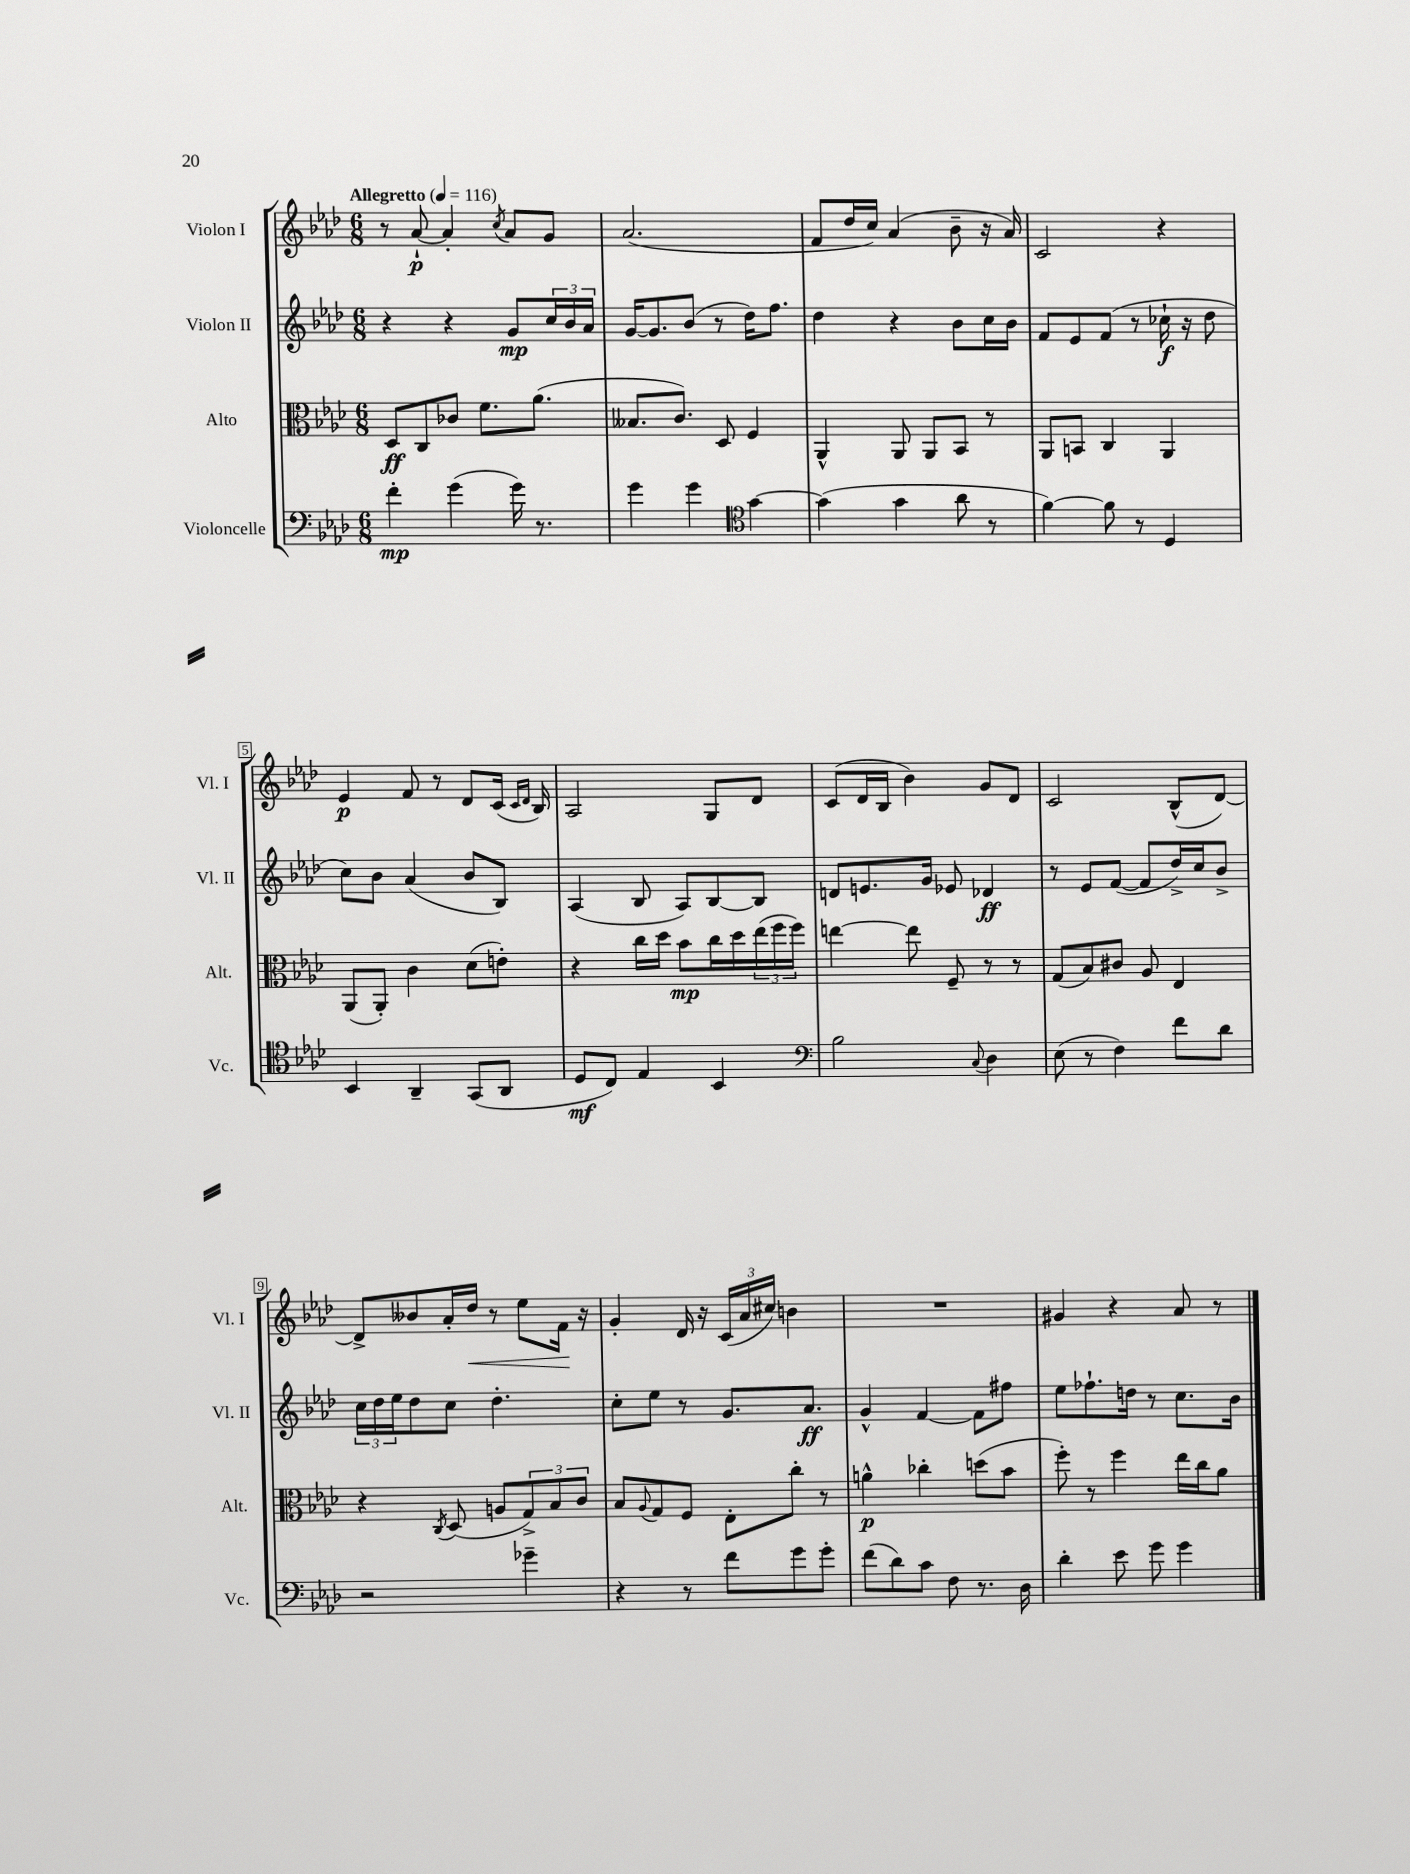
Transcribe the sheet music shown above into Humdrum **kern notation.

**kern	**dynam	**kern	**dynam	**kern	**dynam	**kern	**dynam
*part4	*part4	*part3	*part3	*part2	*part2	*part1	*part1
*staff4	*staff4	*staff3	*staff3	*staff2	*staff2	*staff1	*staff1
*I"Violoncelle	*	*I"Alto	*	*I"Violon II	*	*I"Violon I	*
*I'Vc.	*	*I'Alt.	*	*I'Vl. II	*	*I'Vl. I	*
*clefF4	*	*clefC3	*	*clefG2	*	*clefG2	*
*k[b-e-a-d-]	*	*k[b-e-a-d-]	*	*k[b-e-a-d-]	*	*k[b-e-a-d-]	*
*M6/8	*	*M6/8	*	*M6/8	*	*M6/8	*
*MM116	*	*MM116	*	*MM116	*	*MM116	*
=1	=1	=1	=1	=1	=1	=1	=1
!	!	!	!	!	!	!LO:TX:a:B:t=Allegretto	!
4f'\	mp	8D-/L	ff	4r	.	8r	.
.	.	8C/	.	.	.	[8a-`/	p
(4g\	.	8c-X/J	.	4r	.	4a-'/]	.
.	.	8.f\L	.	.	.	.	.
.	.	.	.	.	.	8qcc/	.
16g\)	.	.	.	8g/L	mp	8a-/L	.
8.r	.	(8.a-\J	.	.	.	.	.
.	.	.	.	24cc/L	.	8g/J	.
.	.	.	.	24b-/	.	.	.
.	.	.	.	24a-/JJ	.	.	.
=2	=2	=2	=2	=2	=2	=2	=2
4g\	.	8.B--X/L	.	[16g/KL	.	(2.a-/	.
.	.	.	.	8.g/]	.	.	.
.	.	8.c/J)	.	.	.	.	.
4g\	.	.	.	(8b-/J	.	.	.
.	.	8D-/	.	8r	.	.	.
*clefC4	*	*	*	*	*	*	*
[4g\	.	4F/	.	16dd-\KL)	.	.	.
.	.	.	.	8.ff\J	.	.	.
=3	=3	=3	=3	=3	=3	=3	=3
(4g\]	.	4AA-^^/	.	4dd-\	.	8f/L	.
.	.	.	.	.	.	16dd-/L	.
.	.	.	.	.	.	16cc/JJ)	.
4g\	.	8AA-/	.	4r	.	(4a-/	.
.	.	8AA-/L	.	.	.	.	.
8a-\	.	8BB-/J	.	8b-\L	.	8b-~\	.
8r	.	8r	.	16cc\L	.	16r	.
.	.	.	.	16b-\JJ	.	16a-/)	.
=4	=4	=4	=4	=4	=4	=4	=4
[4f\)	.	8AA-/L	.	8f/L	.	2c/	.
.	.	8BBn/J	.	8e-/	.	.	.
8f\]	.	4C/	.	(8f/J	.	.	.
8r	.	.	.	8r	.	.	.
4D-/	.	4AA-/	.	16cc-X`\	f	4r	.
.	.	.	.	16r	.	.	.
.	.	.	.	8dd-\	.	.	.
!!LO:LB:g=z
=5	=5	=5	=5	=5	=5	=5	=5
4BB-/	.	(8AA-/L	.	8cc\L)	.	4e-/	p
.	.	8AA-'/J)	.	8b-\J	.	.	.
4AA-~/	.	4c\	.	(4a-/	.	8f/	.
.	.	.	.	.	.	8r	.
(8GG/L	.	(8d-\L	.	8b-/L	.	8d-/L	.
8AA-/J	.	8en'\J)	.	8B-/J)	.	(16c/Jk	.
.	.	.	.	.	.	16qqc/LL	.
.	.	.	.	.	.	16qqd-/JJ	.
.	.	.	.	.	.	16B-/)	.
=6	=6	=6	=6	=6	=6	=6	=6
8D-/L	mf	4r	.	(4A-/	.	2A-/	.
8C/J)	.	.	.	.	.	.	.
4E-/	.	16cc\LL	.	8B-/	.	.	.
.	.	16dd-\JJ	.	.	.	.	.
.	.	8b-\L	mp	8A-/L)	.	.	.
4BB-/	.	16cc\L	.	[8B-/	.	8G/L	.
.	.	16dd-\	.	.	.	.	.
.	.	(24ee-\	.	8B-/J]	.	8d-/J	.
.	.	24ff\	.	.	.	.	.
.	.	24ff\JJ)	.	.	.	.	.
=7	=7	=7	=7	=7	=7	=7	=7
*clefF4	*	*	*	*	*	*	*
2B-\	.	[4een\	.	8dn/L	.	(8c/L	.
.	.	.	.	8.en/	.	16d-/L	.
.	.	.	.	.	.	16B-/JJ	.
.	.	8ee\]	.	.	.	4b-\)	.
.	.	.	.	16g/Jk	.	.	.
.	.	8F~/	.	8e-X/	.	.	.
8qqC/	.	.	.	.	.	.	.
4D-\	.	8r	.	4d-X/	ff	8g/L	.
.	.	8r	.	.	.	8d-/J	.
=8	=8	=8	=8	=8	=8	=8	=8
(8E-\	.	(8G/L	.	8r	.	2c/	.
8r	.	8B-/)	.	8e-/L	.	.	.
4F\)	.	8c#X/J	.	([8f/J	.	.	.
.	.	8A-/	.	8f/L]	.	.	.
8f\L	.	4E-/	.	16dd-^/L)	.	(8B-^^/L	.
.	.	.	.	16cc/J	.	.	.
8d-\J	.	.	.	8b-^/J	.	[8d-/J)	.
!!LO:LB:g=z
=9	=9	=9	=9	=9	=9	=9	=9
2r	.	4r	.	24cc\LL	.	8d-^/L]	.
.	.	.	.	24dd-\	.	.	.
.	.	.	.	24ee-\J	.	.	.
.	.	.	.	8dd-\	.	8b--X/	.
.	.	8qC/	.	.	.	.	.
.	.	(8D-/	.	8cc\J	.	16a-'/L	.
!	!	!	!	!	!	!	!LO:HP:b
.	.	.	.	.	.	16dd-/JJ	<
.	.	8An/L	.	4.dd-'\	.	8r	.
4g-X~\	.	12G^/)	.	.	.	8ee-\L	.
.	.	12B-/	.	.	.	.	.
.	.	.	.	.	.	16f\Jk	.
.	.	12c/J	.	.	.	.	.
.	.	.	.	.	.	16r	[
=10	=10	=10	=10	=10	=10	=10	=10
4r	.	8B-/L	.	8cc'\L	.	4g'/	.
.	.	8qqA-/	.	.	.	.	.
.	.	8G/	.	8ee-\J	.	.	.
8r	.	8F/J	.	8r	.	16d-/	.
.	.	.	.	.	.	16r	.
8f\L	.	8E-'\L	.	8.g/L	.	(24c/LL	.
.	.	.	.	.	.	24a-/	.
.	.	.	.	.	.	24cc#X/JJ)	.
8g\	.	8cc'\J	.	.	.	4bn\	.
.	.	.	.	8.a-/J	ff	.	.
8g'\J	.	8r	.	.	.	.	.
=11	=11	=11	=11	=11	=11	=11	=11
(8f\L	.	4an^^\	p	4g^^/	.	2.r	.
8d-\)	.	.	.	.	.	.	.
8c\J	.	4cc-X'\	.	[4f/	.	.	.
8F\	.	.	.	.	.	.	.
8.r	.	(8ddn\L	.	8f\L]	.	.	.
.	.	8b-\J	.	8ff#X\J	.	.	.
16D-\	.	.	.	.	.	.	.
=12	=12	=12	=12	=12	=12	=12	=12
4d-'\	.	8ff'\)	.	8ee-\L	.	4g#X/	.
.	.	8r	.	8.ff-X`\	.	.	.
8e-\	.	4ff\	.	.	.	4r	.
.	.	.	.	16ddn\Jk	.	.	.
8g\	.	.	.	8r	.	.	.
4g\	.	16ee-\LL	.	8.cc\L	.	8a-/	.
.	.	16cc\J	.	.	.	.	.
.	.	8a-\J	.	.	.	8r	.
.	.	.	.	16b-\Jk	.	.	.
==	==	==	==	==	==	==	==
*-	*-	*-	*-	*-	*-	*-	*-
